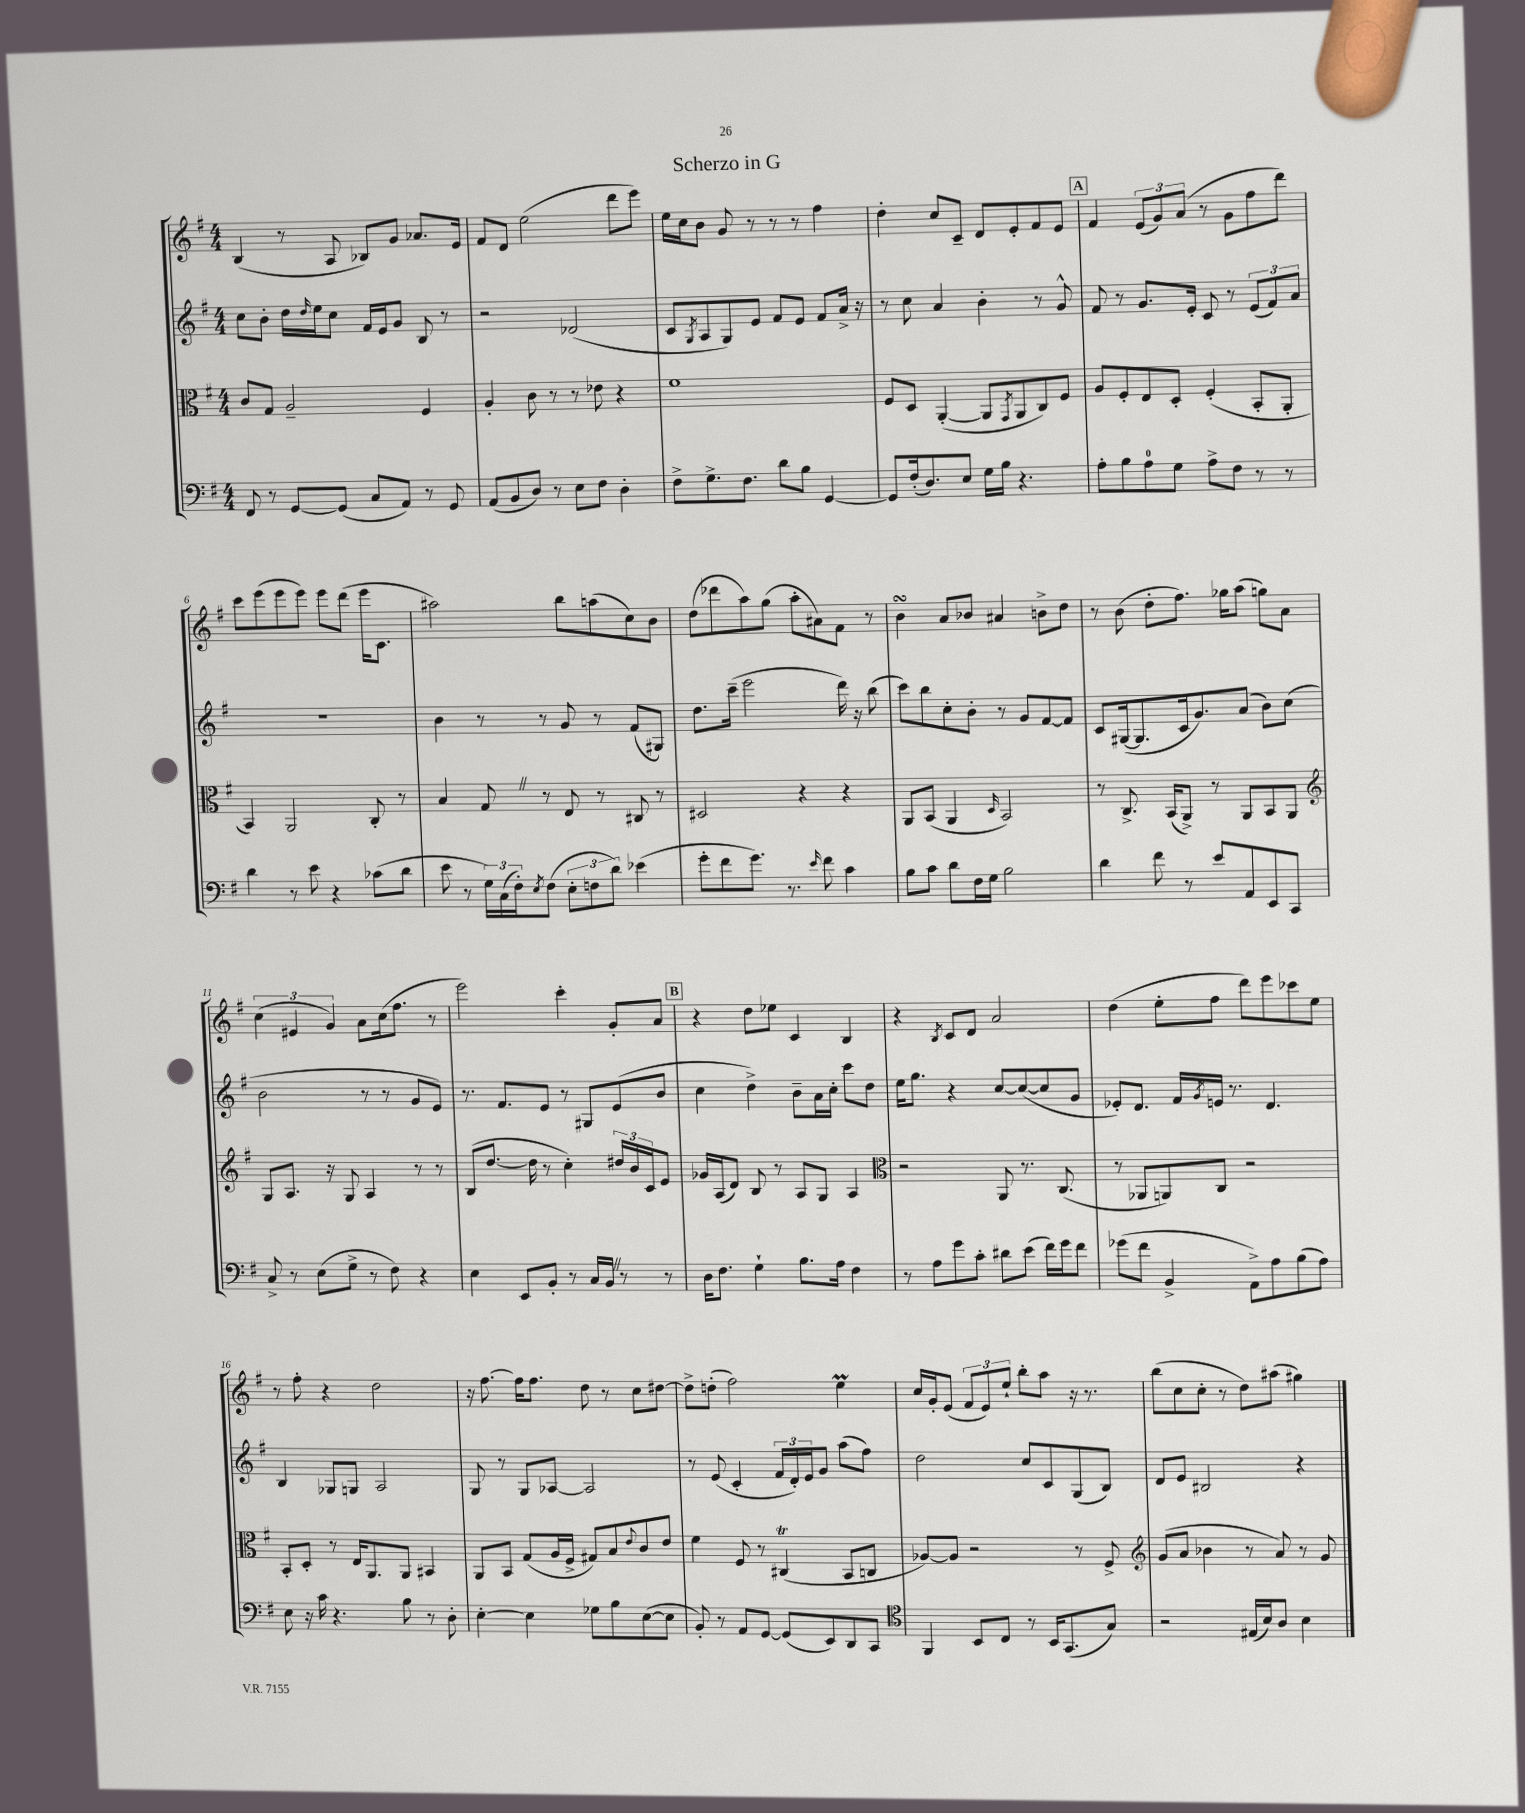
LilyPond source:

\header { title = "Scherzo in G" }
<<
\new StaffGroup <<
\new Staff = "s0" {
    \clef treble \key g \major \numericTimeSignature \time 4/4
    b4( r8 a8 bes8) g'8 aes'8. e'16 |
    fis'8 d'8 e''2( d'''8 e'''8) |
    e''16 c''16 b'8 g'8 r8 r8 r8 fis''4 |
    d''4-. c''8 c'8-- d'8 e'8-. fis'8 e'8 |
    \mark \markup { \box "A" } fis'4 \tuplet 3/2 { e'8( g'8) a'8( } r8 g'8 fis''8 d'''8) |
    c'''8 e'''8( e'''8 e'''8) e'''8 d'''8( e'''16 c'8. |
    ais''2) b''8 a''8( c''8) b'8 |
    d''8( des'''8 a''8) g''8( a''8-. ais'8) fis'8 r8 |
    b'4\turn a'8 bes'8 ais'4 b'8-> d''8 |
    r8 b'8( d''8-. fis''8.) ges''16 a''8( g''8) a'8 |
    \tuplet 3/2 { c''4( eis'4 g'4) } a'8 c''16( fis''8. r8 |
    e'''2) c'''4-. g'8-. a'8 |
    \mark \markup { \box "B" } r4 d''8 ees''8 c'4 b4 |
    r4 \acciaccatura { b8 } c'8 d'8 a'2 |
    d''4( e''8-. fis''8 d'''8) e'''8 ces'''8 e''8 |
    r8 fis''8-. r4 d''2 |
    r16 fis''8.~ fis''16 fis''8. d''8 r8 c''8 dis''8~ |
    dis''8-> d''8-.( fis''2) e''4\prall |
    c''16 g'16-. e'8( \tuplet 3/2 { fis'8 e'8) e''8-! } b''8-. a''8 r16 r8. |
    b''8( c''8 c''8-. r8 d''8) ais''8( gis''4) \bar "|." |
}
\new Staff = "s1" {
    \clef treble \key g \major \numericTimeSignature \time 4/4
    c''8 b'8-. d''16 \grace { d''16 } e''16 c''8 fis'16 e'16 g'8 b8 r8 |
    r2 des'2( |
    c'8 \acciaccatura { g8 } a8 g8) e'8 fis'8 e'8 fis'8 a'16-> r16 |
    r8 c''8 a'4 b'4-. r8 g'8-^ |
    \mark \markup { \box "A" } fis'8 r8 g'8. e'16-. c'8 r8 \tuplet 3/2 { e'8( fis'8) a'8 } |
    R1 |
    b'4 r8 r8 g'8 r8 fis'8( gis8) |
    d''8. c'''16--( e'''2 d'''16) r16 b''8( |
    c'''8) b''8 c''8-. b'8-. r8 g'8 fis'8~ fis'8 |
    c'8 gis16~( gis8. c'16 g'8.) a'8( b'8) c''8( |
    b'2 r8 r8 g'8 e'8) |
    r8. fis'8. e'8 r8 gis8 e'8( b'8 |
    \mark \markup { \box "B" } c''4 d''4->) b'8-- a'16 c''16-. c'''8 d''8 |
    e''16 g''8. r4 c''8~ c''8~( c''8 g'8 |
    ees'8-.) d'8. fis'16 \acciaccatura { g'8 } e'16 r8. d'4. |
    b4 ges8 g8 a2 |
    g8 r8 g8 aes8~ aes2 |
    r8 e'8( c'4-. \tuplet 3/2 { fis'16 d'16-.) e'16 } g'8 a''8( fis''8) |
    d''2 c''8 c'8 g8( b8) |
    d'8 e'8 bis2 r4 \bar "|." |
}
\new Staff = "s2" {
    \clef alto \key g \major \numericTimeSignature \time 4/4
    c'8 g8 a2-- fis4 |
    a4-. c'8 r8 r8 ees'8 r4 |
    fis'1 |
    fis8 d8 a,4~-.( a,8 \acciaccatura { g,8 } a,8 c8) fis8 |
    \mark \markup { \box "A" } a8 fis8-. e8 d8-. fis4-.( b,8-. a,8-. |
    b,4) a,2 c8-. r8 |
    b4 g8 \once \override BreathingSign.text = \markup { \musicglyph "scripts.caesura.straight" } \breathe r8 e8 r8 cis8 r8 |
    dis2 r4 r4 |
    a,8 b,8( a,4 \grace { d16 } b,2) |
    r8 c8.-> b,16( a,8->) r8 a,8 b,8 a,8 |
    \clef treble g8 a8. r16 g8 a4 r8 r8 |
    b8( d''8.~ d''16 r8 c''4-.) \tuplet 3/2 { dis''16 b'16 c'16 } e'8 |
    \mark \markup { \box "B" } ges'16 a16( d'8) b8 r8 a8 g8 a4 |
    \clef alto r2 a,8 r8. c8.( |
    r8 aes,8 a,8) c8 r2 |
    b,8-. d8-. r8 e16 a,8. a,8 bis,4 |
    a,8 b,8 g8( a16 fis16-> gis8) b8 \appoggiatura { e'8 } c'8 e'8 |
    fis'4 fis8 r8 cis4\trill( b,8 c8 |
    aes8~) aes8 r2 r8 fis8-> |
    \clef treble g'8( a'8 bes'4 r8 a'8) r8 g'8 \bar "|." |
}
\new Staff = "s3" {
    \clef bass \key g \major \numericTimeSignature \time 4/4
    fis,8 r8 g,8~ g,8( c8 a,8) r8 g,8 |
    a,8( b,8 d8) r8 e8 fis8 d4-. |
    fis8-> g8.-> fis8. d'8 b8 g,4~ |
    g,8 fis16-.( d8.) e8 g16 b16 r4. |
    \mark \markup { \box "A" } a8-. b8 a8-0 g8 a8-> fis8 r8 r8 |
    d'4 r8 e'8 r4 ces'8( d'8 |
    e'8 r8 \tuplet 3/2 { g16) c16( fis16-.) } \acciaccatura { e8 } fis8( \tuplet 3/2 { e8-. f8 d'8) } ees'4( |
    g'8-. fis'8 g'8.) r8. \grace { e'16 } fis'8 c'4 |
    b8 c'8 d'8 fis16 g16 b2 |
    d'4 fis'8 r8 e'8 a,8 e,8 c,8 |
    c8-> r8 e8( g8-> r8 fis8) r4 |
    e4 e,8 b,8-. r8 c16 b,16 \once \override BreathingSign.text = \markup { \musicglyph "scripts.caesura.straight" } \breathe r8 r8 |
    \mark \markup { \box "B" } d16 fis8. g4-! b8. a16 fis4 |
    r8 a8 g'8 c'8-. dis'8 e'8( fis'16) g'16 fis'8 |
    ges'8( fis'8 b,4-> a,8->) a8 b8( a8) |
    e8 r16 c'16 r4. b8 r8 d8-. |
    e4~-. e4 ges8 b8 e8~( e8 |
    b,8-.) r8 a,8 g,8~ g,8( e,8) d,8 c,8 |
    \clef tenor fis,4 b,8 c8 r8 b,16 g,8.( g8) |
    r2 eis16( b16) a8 b4 \bar "|." |
}
>>
>>
